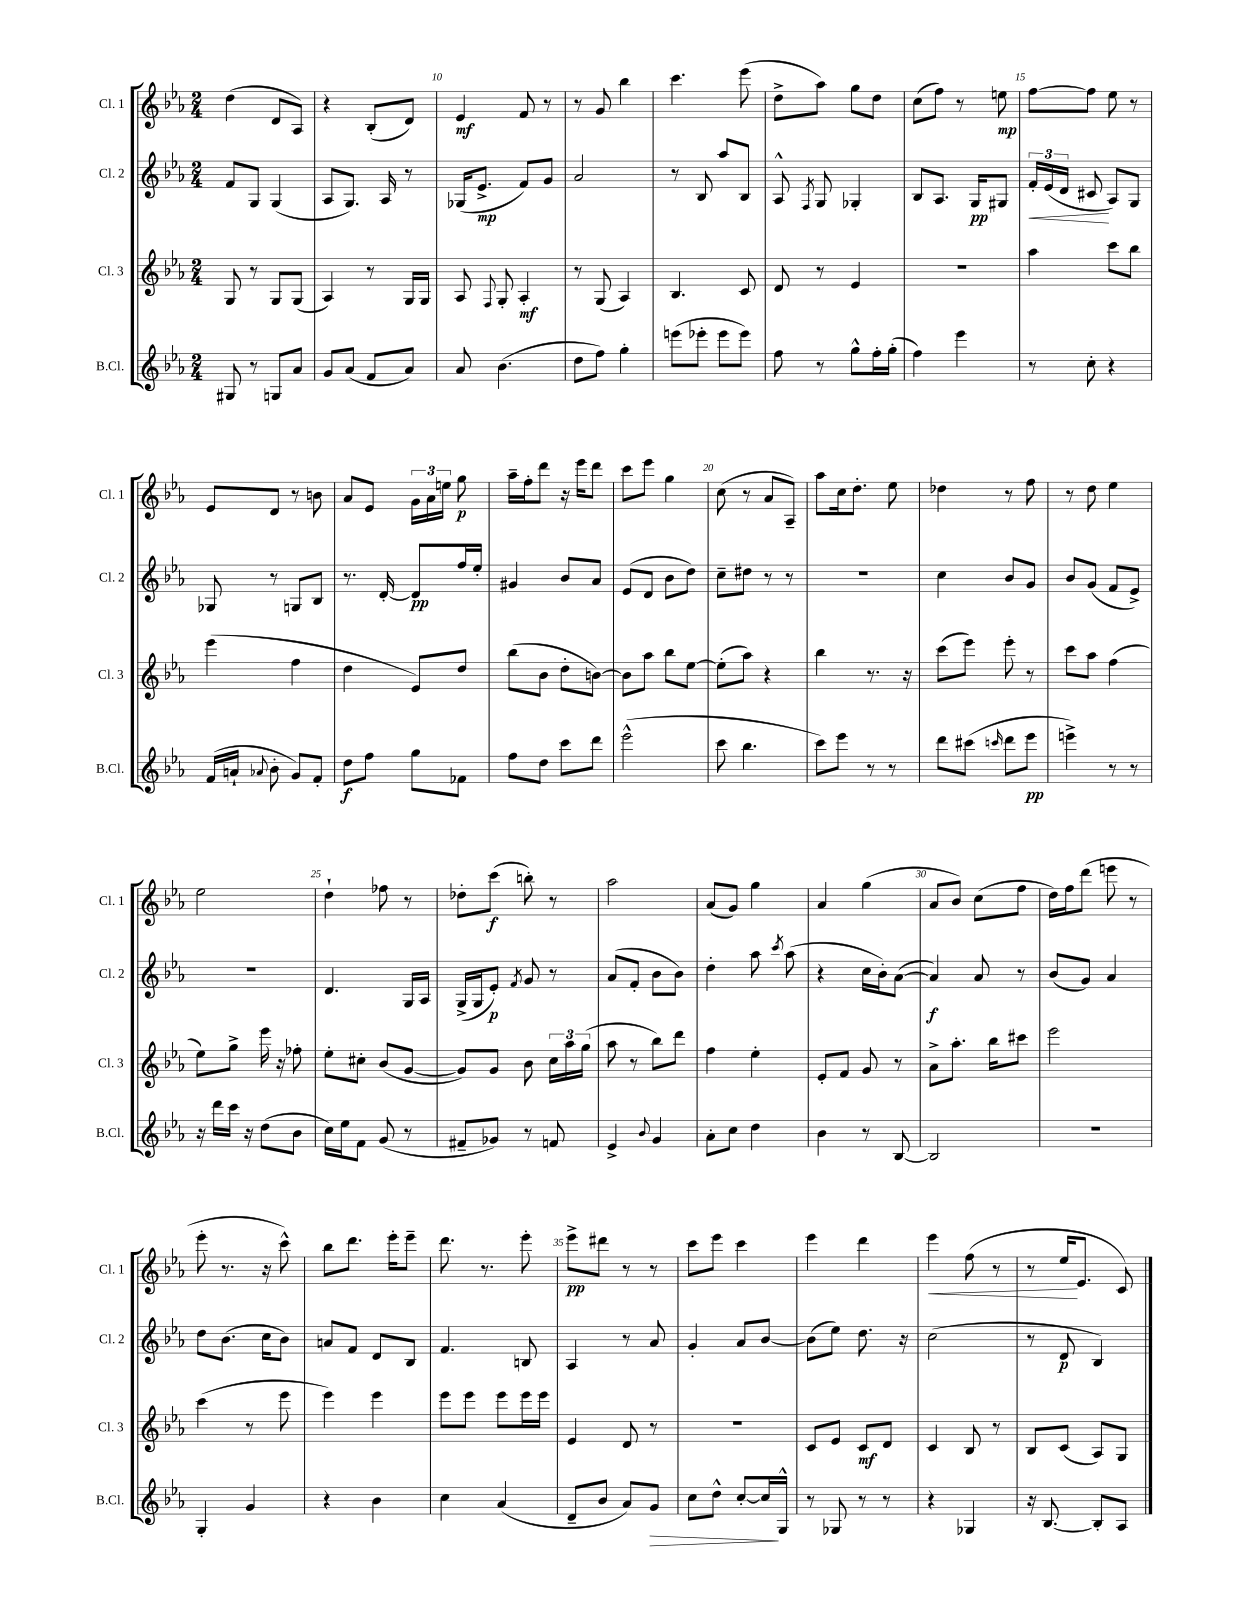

**kern	**kern	**kern	**kern
*staff4	*staff3	*staff2	*staff1
*clefG2	*clefG2	*clefG2	*clefG2
*k[b-e-a-]	*k[b-e-a-]	*k[b-e-a-]	*k[b-e-a-]
*M2/4	*M2/4	*M2/4	*M2/4
8G#	8G	8f	(4dd
8r	8r	8G	.
8G	8G	(4G	8d
8a-	(8G	.	8A-)
=	=	=	=
8g	4A-)	8A-	4r
(8a-	.	8.G)	.
8f	8r	.	(8B-'
.	.	16A-	.
8a-)	16G	8r	8d)
.	16G	.	.
=	=	=	=
8a-	8A-	(16G-	4e-
.	.	8.e-^	.
.	8qqF	.	.
(4.b-	8G'	.	.
.	4A-'	8f)	8f
.	.	8g	8r
=	=	=	=
8dd	8r	2a-	8r
8ff)	(8G	.	8g
4gg'	4A-)	.	4bb-
=	=	=	=
(8eee	4.B-	8r	4.ccc
8eee-'	.	8B-	.
8eee-	.	8aa-	.
8eee-)	8c	8B-	(8eee-
=	=	=	=
8ff	8d	8A-^^	8dd^
.	.	8qF	.
8r	8r	8G	8aa-)
8gg^^	4e-	4G-'	8gg
16ff'	.	.	8dd
(16gg'	.	.	.
=	=	=	=
4ff)	2r	8B-	(8cc
.	.	8.A-	8ff)
4eee-	.	.	8r
.	.	16G	.
.	.	8G#	8ee
=	=	=	=
8r	4aa-	24f'	[8ff
.	.	(24e-	.
.	.	24d	.
8cc'	.	8c#	8ff]
4r	8ccc	8A-)	8ee-
.	8bb-	8G	8r
=	=	=	=
(16f	(4eee-	8G-	8e-
16a`	.	.	.
8qqa-	.	.	.
8b-'	.	8r	8d
8g)	4ff	8G	8r
8f'	.	8B-	8b
=	=	=	=
8dd	4dd	8.r	8a-
8ff	.	.	8e-
.	.	[16d'	.
8gg	8e-)	8d]	24g
.	.	.	24a-
.	.	.	24ee
8f-	8dd	16ff	8gg
.	.	16ee-'	.
=	=	=	=
8ff	(8bb-	4g#	16aa-~
.	.	.	16ff'
8dd	8b-	.	8ddd
8ccc	8dd'	8b-	16r
.	.	.	16eee-
8ddd	[8b)	8a-	8ddd
=	=	=	=
(2eee-^^	8b]	(8e-	8ccc
.	8aa-	8d	8eee-
.	8bb-	8b-	4gg
.	[8ee-	8dd)	.
=	=	=	=
8ccc	(8ee-']	8cc~	(8cc
4.bb-	8aa-)	8dd#	8r
.	4r	8r	8a-
.	.	8r	8A-~)
=	=	=	=
8ccc)	4bb-	2r	8aa-
8eee-	.	.	16cc
.	.	.	8.dd'
8r	8.r	.	.
8r	.	.	8ee-
.	16r	.	.
=	=	=	=
8ddd	(8ccc	4cc	4dd-
(8ccc#	8eee-)	.	.
16qqccc	.	.	.
8ddd	8eee-'	8b-	8r
8eee-	8r	8g	8ff
=	=	=	=
4eee^)	8ccc	8b-	8r
.	8aa-	(8g	8dd
8r	(4ff	8f	4ee-
8r	.	8e-^)	.
=	=	=	=
16r	8ee-)	2r	2ee-
16ddd	.	.	.
16ccc	8gg^	.	.
16r	.	.	.
(8dd	16eee-	.	.
.	16r	.	.
8b-	8ff-'	.	.
=	=	=	=
16cc)	8ee-'	4.d	4dd`
16ee-	.	.	.
8f	8cc#'	.	.
(8g	(8b-	.	8ff-
8r	[8g	16G	8r
.	.	16A-	.
=	=	=	=
8f#~	8g])	(16G^	8dd-'
.	.	16G	.
8g-)	8g	8e-')	(8ccc
.	.	8qf	.
8r	8b-	8g	8bb')
8f	24cc	8r	8r
.	24aa-	.	.
.	(24gg	.	.
=	=	=	=
4e-^	8aa-	(8a-	2aa-
.	8r	8f'	.
8qqb-	.	.	.
4g	8bb-)	8b-	.
.	8ddd	8b-)	.
=	=	=	=
8a-'	4ff	4dd'	(8a-
8cc	.	.	8g)
4dd	4ee-'	8aa-	4gg
.	.	8qccc	.
.	.	(8aa-	.
=	=	=	=
4b-	8e-'	4r	4a-
.	8f	.	.
8r	8g	16cc	(4gg
.	.	16b-')	.
[8B-	8r	([8a-	.
=	=	=	=
2B-]	8a-^	4a-])	8a-
.	8.aa-'	.	8b-)
.	.	8a-	(8cc
.	16bb-	.	.
.	8ccc#	8r	8ff
=	=	=	=
2r	2eee-	(8b-	16dd)
.	.	.	16ff
.	.	8g)	(8ddd
.	.	4a-	8eee
.	.	.	8r
=	=	=	=
4G'	(4ccc	8dd	8eee-'
.	.	(8.b-	8.r
4g	8r	.	.
.	.	16cc	16r
.	8eee-	8b-)	8ccc^^)
=	=	=	=
4r	4eee-)	8a	8bb-
.	.	8f	8.ddd
4b-	4eee-	8d	.
.	.	.	16eee-'
.	.	8B-	8eee-~
=	=	=	=
4cc	8eee-	4.f	8.ddd
.	8eee-	.	.
.	.	.	8.r
(4a-	8eee-	.	.
.	16eee-	8B	8eee-'
.	16eee-	.	.
=	=	=	=
8d~	4e-	4A-	8eee-^
8b-	.	.	8ddd#
8a-)	8d	8r	8r
8g	8r	8a-	8r
=	=	=	=
8cc	2r	4g'	8ccc
8dd^^	.	.	8eee-
[8cc'	.	8a-	4ccc
16cc]	.	[8b-	.
16G^^	.	.	.
=	=	=	=
8r	8c	(8b-]	4eee-
8G-	8e-	8ee-)	.
8r	8c	8.dd	4ddd
8r	8d	.	.
.	.	16r	.
=	=	=	=
4r	4c	(2cc	4eee-
4G-	8B-	.	(8ff
.	8r	.	8r
=	=	=	=
16r	8B-	8r	8r
[8.B-	.	.	.
.	(8c	8d	16ee-
.	.	.	8.e-
8B-']	8A-)	4B-)	.
8A-	8G	.	8c)
==	==	==	==
*-	*-	*-	*-
